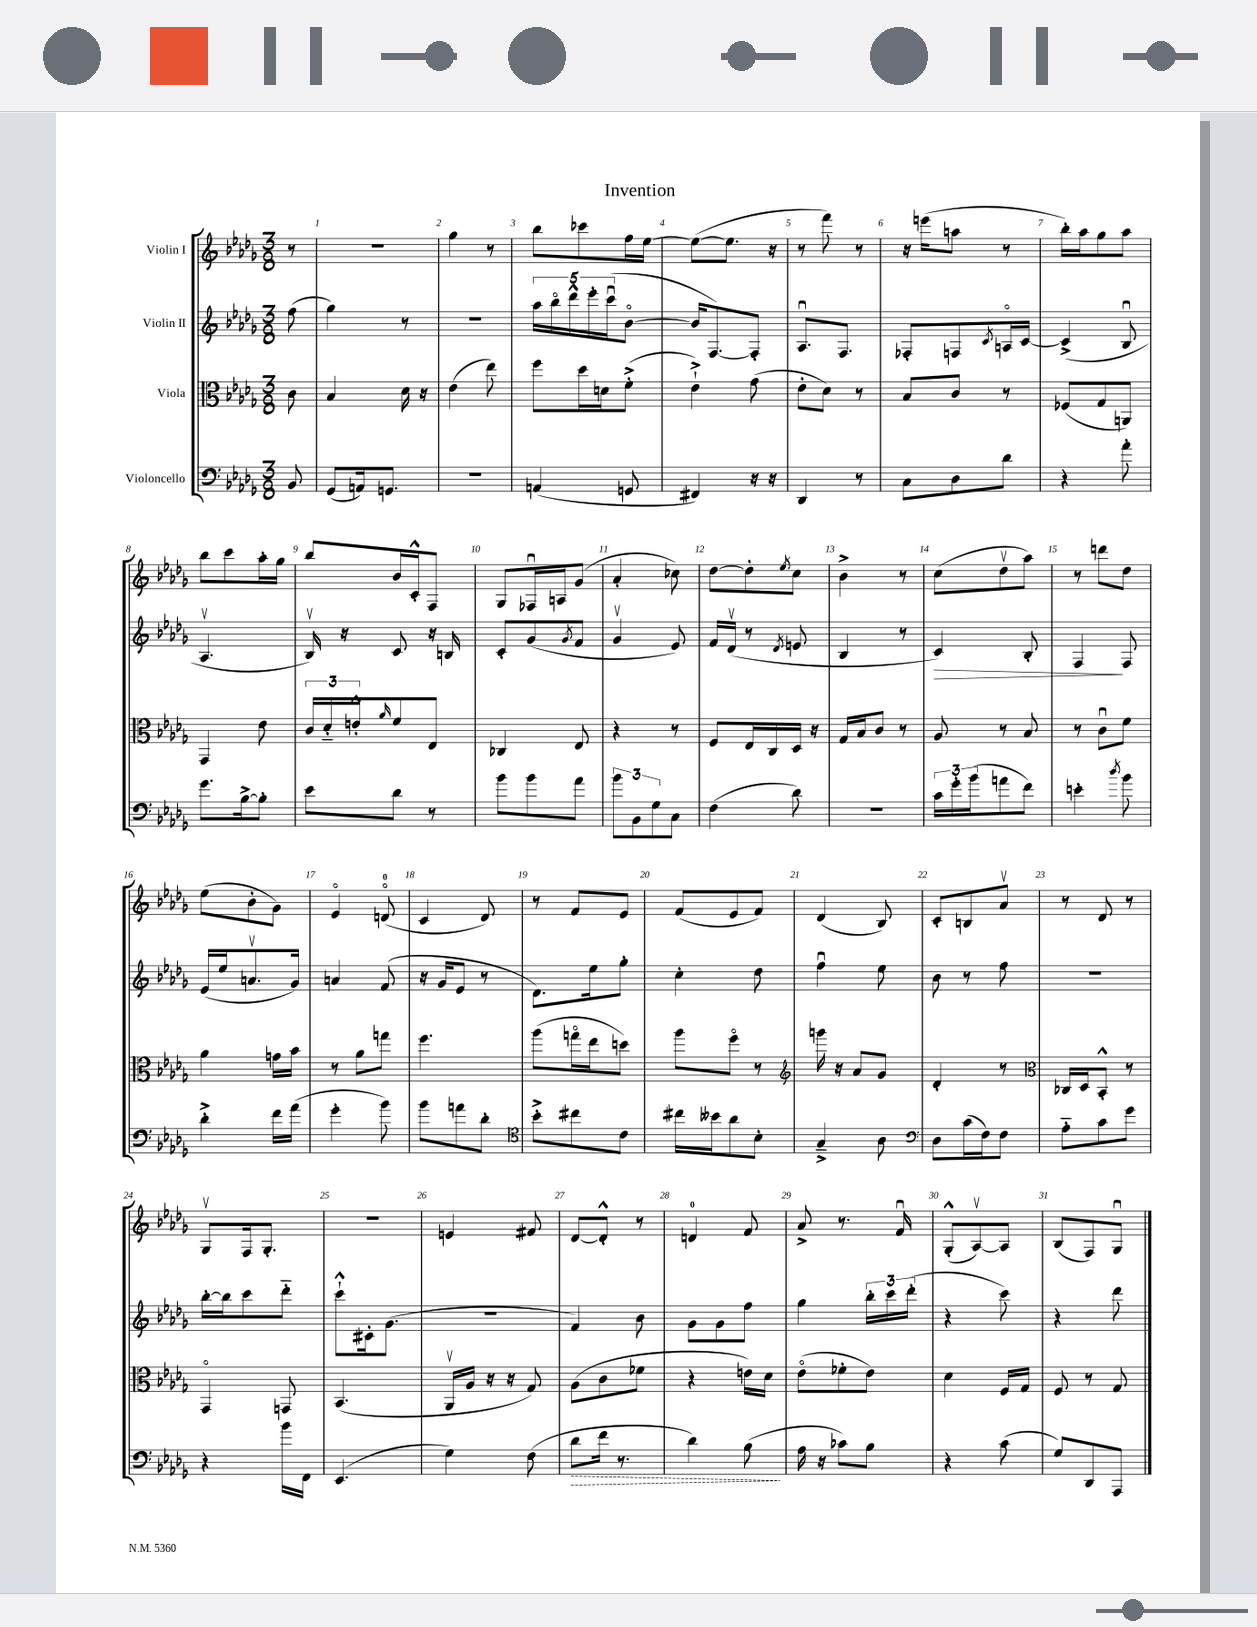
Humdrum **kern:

**kern	**kern	**kern	**kern
*staff4	*staff3	*staff2	*staff1
*clefF4	*clefC3	*clefG2	*clefG2
*k[b-e-a-d-g-]	*k[b-e-a-d-g-]	*k[b-e-a-d-g-]	*k[b-e-a-d-g-]
*M3/8	*M3/8	*M3/8	*M3/8
8BB-	8c	(8ff	8r
=	=	=	=
(8GG-	4B-	4gg-)	4.r
16AA)	.	.	.
8.GG	.	.	.
.	16d-	8r	.
.	16r	.	.
=	=	=	=
4.r	(4e-	4.r	4gg-
.	8ee-)	.	8r
=	=	=	=
(4AA	8ff	20aa-	8bb-
.	.	20bb-o	.
.	.	20ddd-^^	.
.	16dd-	.	8ccc-
.	.	20eee-'	.
.	16d	.	.
.	.	(20cccu	.
8GG	(8f'^	[8b-o	16ff
.	.	.	[16ee-
=	=	=	=
4FF#)	4e-`^)	16b-]	(8ee-_
.	.	[8.F)	.
.	.	.	8.ee-]
16r	(8g-	8F']	.
16r	.	.	16r
=	=	=	=
4DD-	8e-'	8.A-u	8r
.	8d-)	.	8fff)
.	.	8.F	.
8r	8r	.	8r
=	=	=	=
8C	8B-	8F-'	16r
.	.	.	(16eee
8D-	8c	8F	8aa
.	.	8qc	.
8d-	8r	16Ao	8r
.	.	[16c	.
=	=	=	=
4r	(8F-	(4c^]	16bb-')
.	.	.	16aa-
.	8G-	.	8gg-
8a-'	8AA)	8B-u	8aa-
=	=	=	=
8.g-	4GG-	4.A-v	8bb-
.	.	.	8ccc
[16B-^	.	.	.
8B-']	8e-	.	16aa-'
.	.	.	16gg-
=	=	=	=
8e-	24c	16B-v)	8bb-
.	24d-'~	.	.
.	.	16r	.
.	24e'^^	.	.
.	16qqa-	.	.
8d-	8f	8c	16b-
.	.	.	16c'^^
8r	8E-	16r	8F
.	.	16B	.
=	=	=	=
8b-	4C-	8c'	8G-
8b-	.	(8g-	16F-u
.	.	.	16A
.	.	8qg-	.
8a-	8E-	8f	(8g-
=	=	=	=
12b-	4r	4g-v	4a-'
12BB-	.	.	.
12G-	.	.	.
8C	8r	8e-)	8cc-)
=	=	=	=
(4F	8F	16f	[8dd-
.	.	(16d-v	.
.	16E-	8r	8dd-']
.	16C	.	.
.	.	8qd-	8qee-
8d-)	16D-	8e	8cc
.	16r	.	.
=	=	=	=
4.r	16G-	4B-	4b-^
.	16B-	.	.
.	8c	.	.
.	8r	8r	8r
=	=	=	=
24c	8A-	4c)	(8cc
24g-'	.	.	.
(24b-	.	.	.
8a	8r	.	8dd-v
8f)	8B-	8B-'	8aa-)
=	=	=	=
4e'	8r	4F	8r
.	8cu	.	8ddd
8qdd-	.	.	.
8b-	8f	8F	8dd-
=	=	=	=
4d-'^	4a-	(16e-	(8ee-
.	.	16ee-	.
.	.	8.av	8b-'
16f	16g	.	8g-)
(16a-	16b-	16g-)	.
=	=	=	=
4g-'	8r	4a	4e-o
.	8a-	.	.
8b-)	8gg	(8f	(8do
=	=	=	=
8b-	4.ff	16r	4c
.	.	16g-	.
8a	.	8e-	.
8d-'	.	8r	8d-)
=	=	=	=
*clefC4	*	*	*
8b-'^	(8aa-	8.d-)	8r
8cc#	16ggo	.	8f
.	16ee-	16ee-	.
8c	8dd)	8gg-'	8e-
=	=	=	=
16cc#	8aa-	4cc'	(8f
16b--	.	.	.
8a-	8ffo	.	8e-
8B-'	8r	8dd-	8f)
=	=	=	=
*	*clefG2	*	*
4G-~^	16ggg	4ffu	(4d-
.	16r	.	.
.	8a-	.	.
8A-	8g-	8ee-	8B-)
=	=	=	=
*clefF4	*	*	*
8D-	4d-'	8b-	8c'
(16c	.	8r	8B
16F)	.	.	.
8F	8r	8ff	8a-v
=	=	=	=
*	*clefC3	*	*
8A-'~	16C-	4.r	8r
.	16D-	.	.
8c	8BB-'^^	.	8d-
8g-	8r	.	8r
=	=	=	=
4r	4GG-o	[16bb-'	8G-v
.	.	16bb-]	.
.	.	8ccc	16F
.	.	.	8.G-'
16b-	8GG	8ddd-'~	.
16FF	.	.	.
=	=	=	=
(4.EE-	(4.BB-	8ccc`^^	4.r
.	.	16c#'	.
.	.	(8.g-	.
=	=	=	=
4G-)	16AA-v	4.r	4e
.	16A-	.	.
.	16r	.	.
.	16r	.	.
(8F	8G-)	.	8f#
=	=	=	=
8d-	(8A-	4f)	[8d-
16f	8c	.	8d-'^^]
8.r	.	.	.
.	8f-	8b-	8r
=	=	=	=
4d-)	4r	8g-	4d
.	.	8g-	.
(8B-	16e)	8ff	8f
.	16d-	.	.
=	=	=	=
16A-	(8e-o	4gg-	8a-^
16r	.	.	.
8c-)	8f-'	.	8.r
8B-	8e-)	24bb-'	.
.	.	24ccc	.
.	.	.	16fu
.	.	(24ddd-'	.
=	=	=	=
4r	4d-	4r	(8G-'^^
.	.	.	[8A-v)
(8c	16F	8ccc)	8A-]
.	16G-	.	.
=	=	=	=
8G-)	8F	4r	(8B-
8DD-	8r	.	8F)
8AAA-	8G-	8ddd-	8G-u
==	==	==	==
*-	*-	*-	*-
